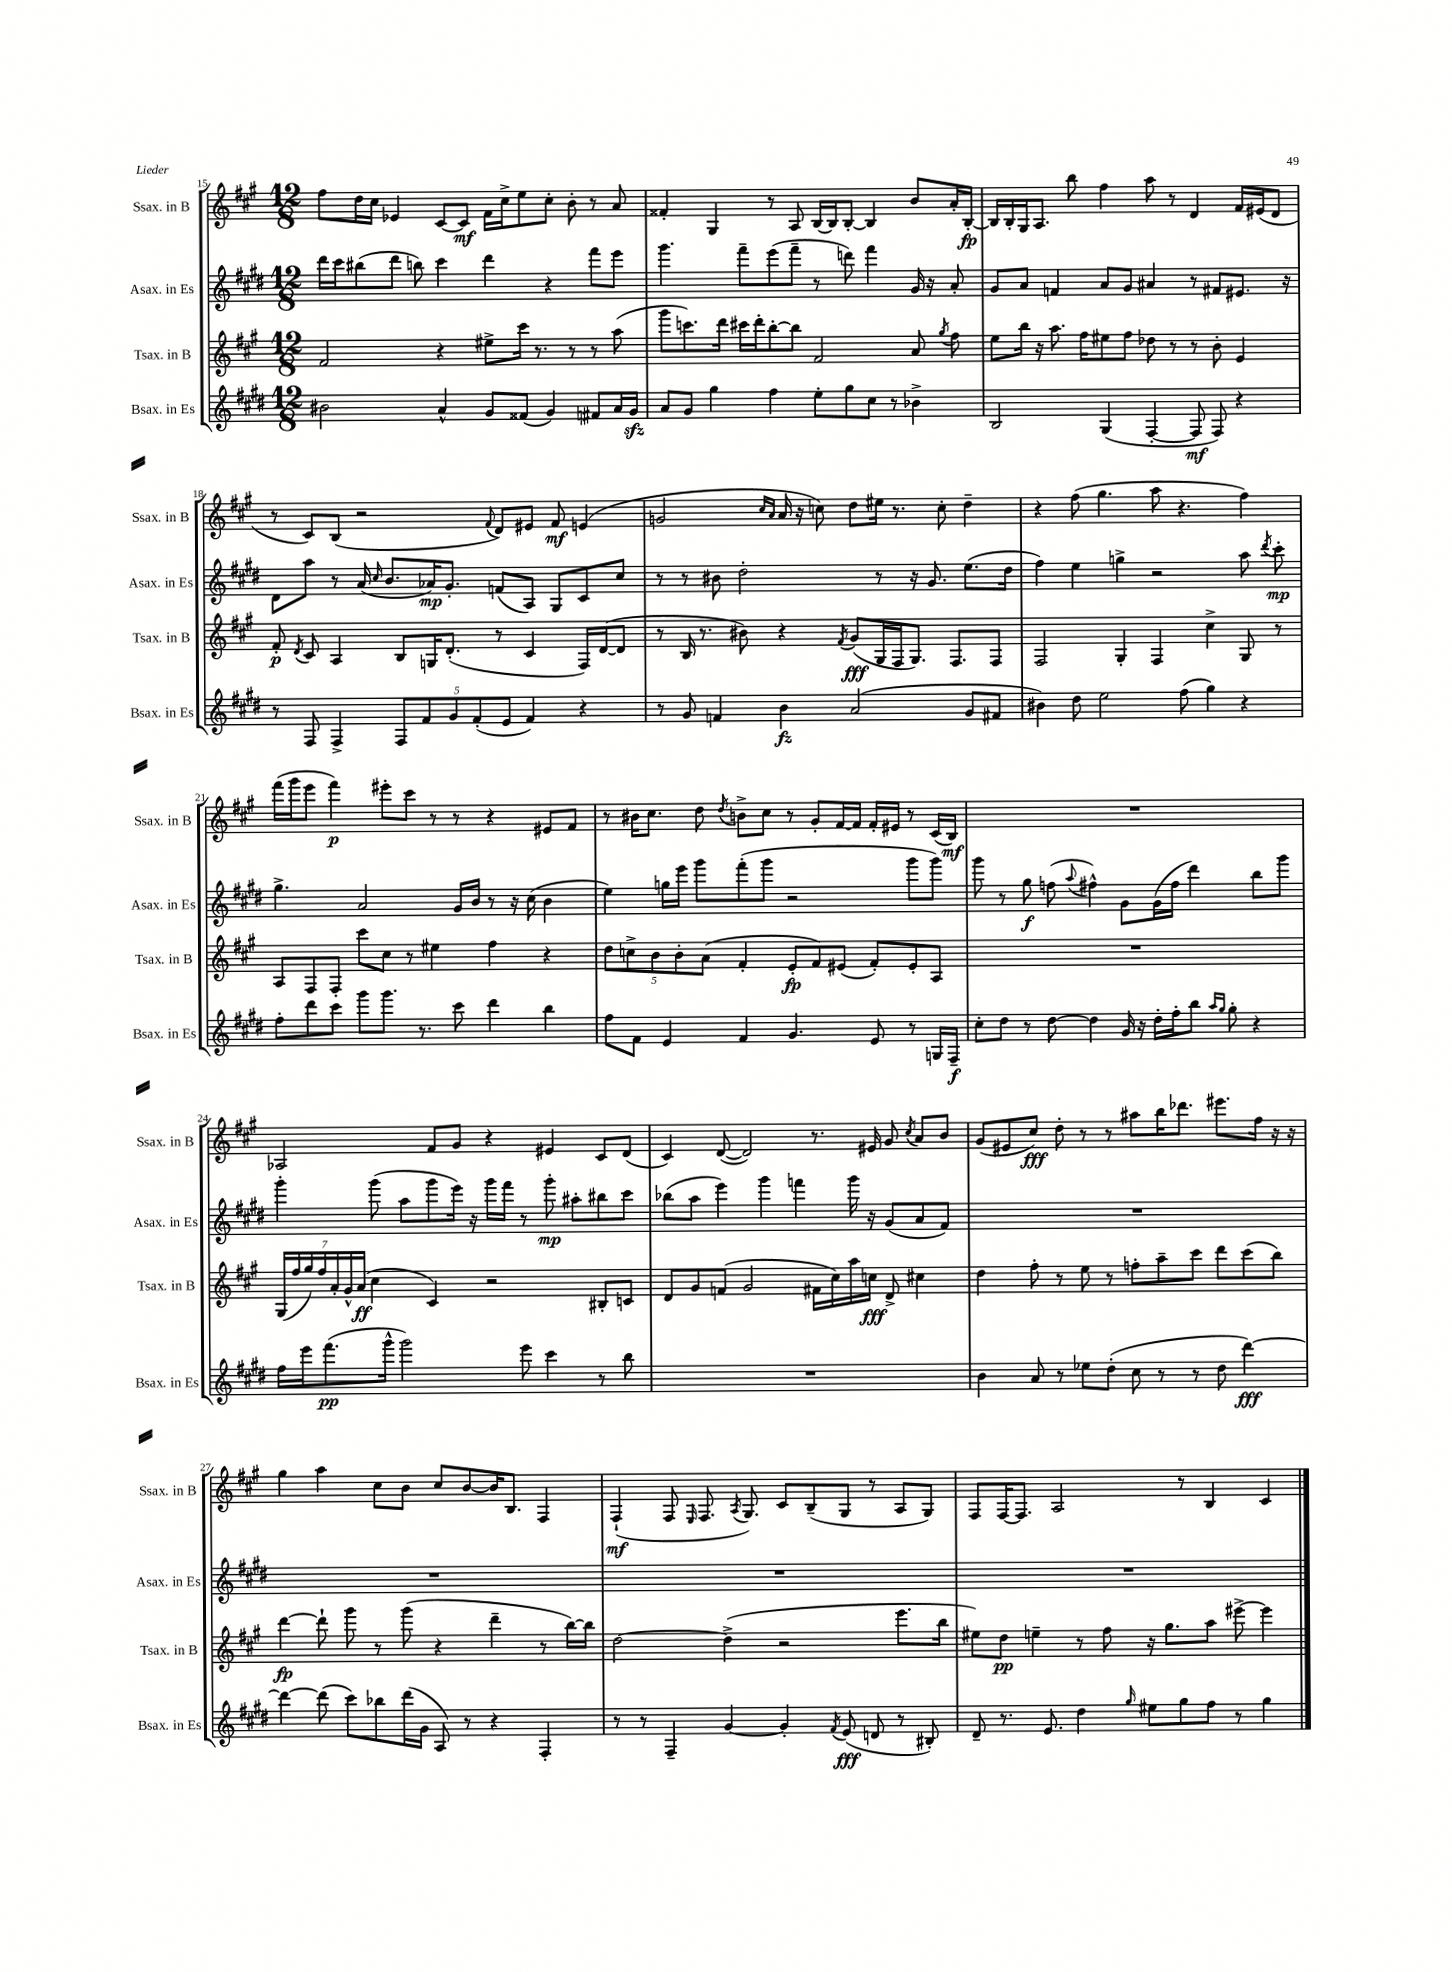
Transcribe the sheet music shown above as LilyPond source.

<<
\new StaffGroup <<
\new Staff = "s0" \with { instrumentName = "Ssax. in B" shortInstrumentName = "Ssax. in B" } {
    \clef treble \key a \major \numericTimeSignature \time 12/8
    \autoBeamOff fis''8[ d''16 cis''16] ees'4 cis'8[~ cis'8]\mf fis'16[ cis''16-> e''8 cis''8]-. b'8-. r8 a'8 |
    fisis'4-. gis4 r8 a8 b16[~ b16 b8]~-. b4 b'8[ a'16-. b16]~-.\fp |
    b16[ b16-. gis16 a8.] b''8 fis''4 a''8 r8 d'4 fis'16[ eis'16( d'8] |
    r8 cis'8[) b8]( r2 \appoggiatura { fis'8 } d'8[) eis'8] fis'8\mf e'4( |
    g'2 \grace { cis''16[ a'16] } a'16 r16 c''8) d''8[ eis''16] r8. c''8-. d''4-- |
    r4 fis''8( gis''4. a''8 r4. fis''4) |
    fis'''16[( gis'''16 e'''8] fis'''4\p) eis'''8[-. cis'''8] r8 r8 r4 eis'8[ fis'8] |
    r8 bis'16[ cis''8.] d''8 \acciaccatura { d''8 } b'8[-> cis''8] r8 gis'8[-. fis'16~ fis'16] fis'16[-. eis'16] r8 cis'16[( b16]\mf) |
    R1. |
    aes2 fis'8[ gis'8] r4 eis'4 cis'8[ d'8]( |
    cis'4) d'8~( d'2) r8. eis'16 gis'8 \acciaccatura { cis''8 } a'8[ b'8] |
    gis'8[( eis'8 cis''8]\fff) d''8-. r8 r8 ais''8[ b''16 des'''8.] eis'''8.[ fis''16] r16 r16 |
    gis''4 a''4 cis''8[ b'8] cis''8[ b'8~ b'16 b8.] fis4 |
    fis4-!\mf( fis8 \grace { e16 } fis8. \acciaccatura { a8 } gis8.) cis'8[ b8--( gis8] r8 a8[ gis8]) |
    fis8[ fis16~ fis8.] a2 r8 b4 cis'4 \bar "|." |
}
\new Staff = "s1" \with { instrumentName = "Asax. in Es" shortInstrumentName = "Asax. in Es" } {
    \clef treble \key e \major \numericTimeSignature \time 12/8
    \autoBeamOff dis'''16[ cis'''16 bis''8( dis'''8] b''8) cis'''4 dis'''4 r4 fis'''8[ e'''8] |
    gis'''4. fis'''8[-- e'''8( fis'''8]-- r8 d'''8) fis'''4 gis'16 r16 a'8-. |
    gis'8[ a'8] f'4 a'8[ gis'8] ais'4 r8 fis'8[ eis'8.] r16 |
    dis'8[ a''8] r8 a'16( \grace { cis''16 } b'8.[ aes'16\mp) gis'8.]-. f'8[( a8]) gis8[ cis'8 cis''8] |
    r8 r8 bis'8 dis''2-. r8 r16 gis'8. e''8.[( dis''16] |
    fis''4) e''4 g''4-> r2 a''8 \acciaccatura { dis'''8 } cis'''8-.\mp |
    gis''4.-> a'2 gis'16[ b'16] r8 r16 cis''16( b'4 |
    e''4) g''16[ e'''16] gis'''8[ fis'''8-.( gis'''8] r2 gis'''8[ gis'''8]) |
    gis'''8 r8 gis''8\f f''8( \appoggiatura { a''8 } fis''4-^) gis'8[ gis'16( fis''16] dis'''4) b''8[ gis'''8] |
    gis'''4-. gis'''8( a''8[ gis'''8 e'''16]) r16 gis'''16[ fis'''16] r8 gis'''8-.\mp ais''8[-. bis''8 cis'''8] |
    bes''8[( a''8] e'''4) gis'''4 f'''4 gis'''16 r16 gis'8[( a'8 fis'8]) |
    R1. |
    R1. |
    R1. |
    R1. \bar "|." |
}
\new Staff = "s2" \with { instrumentName = "Tsax. in B" shortInstrumentName = "Tsax. in B" } {
    \clef treble \key a \major \numericTimeSignature \time 12/8
    \autoBeamOff fis'2 r4 eis''8[-> cis'''16] r8. r8 r8 a''8( |
    gis'''8[ c'''8.) d'''16] cis'''16[ d'''16-. b''8~-. b''8] fis'2 a'8 \acciaccatura { gis''8 } fis''8 |
    e''8[ b''16] r16 a''8. fis''16[ eis''8 fis''8] des''8 r8 r8 b'8-. e'4 |
    fis'8-.\p \acciaccatura { d'8 } cis'8 a4 b8[ g16 d'8.]-.( r8 cis'4 fis16[) d'16~( d'8] |
    r8 b16 r8. bis'8) r4 \acciaccatura { fis'8 } gis'8[\fff( gis16 fis16 gis8.]) fis8.[ fis8] |
    fis2 gis4-. fis4 cis''4-> gis8 r8 |
    a8[ fis8 fis8]-. cis'''8[ cis''8] r8 eis''4 fis''4 r4 |
    \tuplet 5/4 { d''8[ c''8-> b'8 b'8-. a'8]( } fis'4-. e'8[-.\fp fis'8) eis'8]( fis'8[-.) eis'8-. a8] |
    R1. |
    \tuplet 7/4 { gis16[( fis''16 gis''16) fis''16 a'16-. gis'16-^ a'16]\ff( } cis''4 cis'4) r2 bis8[-. c'8] |
    d'8[ gis'8 f'8]( gis'2 fis'16[ cis''16) a''16 c''16]\fff d'8-> cis''4 |
    d''4 fis''8-. r8 e''8 r8 f''8[-. a''8-- cis'''8] d'''8[ cis'''8( b''8]) |
    d'''4~\fp d'''8-! gis'''8 r8 gis'''8( r4 d'''4-- r8 b''16[~) b''16] |
    d''2~ d''4->( r2 e'''8.[ b''16] |
    eis''8[) d''8]\pp e''4-- r8 fis''8 r16 gis''8.[ a''8] eis'''8~-> eis'''4 \bar "|." |
}
\new Staff = "s3" \with { instrumentName = "Bsax. in Es" shortInstrumentName = "Bsax. in Es" } {
    \clef treble \key e \major \numericTimeSignature \time 12/8
    \autoBeamOff bis'2 a'4-^ gis'8[ fisis'8]( gis'4) fis'8[ a'16 gis'16]\sfz |
    a'8[ gis'8] gis''4 fis''4 e''8[-. gis''8 cis''8] r8 bes'4-> |
    b2 gis4( fis4~-. fis8\mf fis8) r4 |
    r8 fis8 fis4-> \tuplet 5/4 { fis8[ fis'8 gis'8 fis'8-.( e'8] } fis'4) r4 |
    r8 gis'8 f'4 b'4\fz a'2( gis'8[ fis'8] |
    bis'4) dis''8 e''2 fis''8( gis''4) r4 |
    fis''8[-. dis'''8 cis'''8] gis'''8[ gis'''8.] r8. cis'''8 dis'''4 b''4 |
    fis''8[ fis'8] e'4 fis'4 gis'4. e'8 r8 g16[ fis16]--\f |
    cis''8[-. dis''8] r8 dis''8~ dis''4 gis'16 r16 dis''16[-. fis''16-. b''8] \grace { a''16[ gis''16] } gis''8-. r4 |
    fis''16[ e'''16 fis'''8.\pp( gis'''16]-^ gis'''2) e'''8 cis'''4 r8 b''8 |
    R1. |
    b'4 a'8 r8 ees''8[ dis''8]-.( cis''8 r8 r8 dis''8 dis'''4~\fff) |
    dis'''4~ dis'''8( cis'''8[) bes''8 dis'''16( gis'16] a8) r8 r4 fis4-. |
    r8 r8 fis4-- gis'4~ gis'4-. \acciaccatura { fis'8 } e'8\fff( d'8 r8 bis8-.) |
    dis'8-- r8. e'8. dis''4 \grace { gis''16 } eis''8[ gis''8 fis''8] r8 gis''4 \bar "|." |
}
>>
>>
\layout { \context { \Score currentBarNumber = #15 } }
